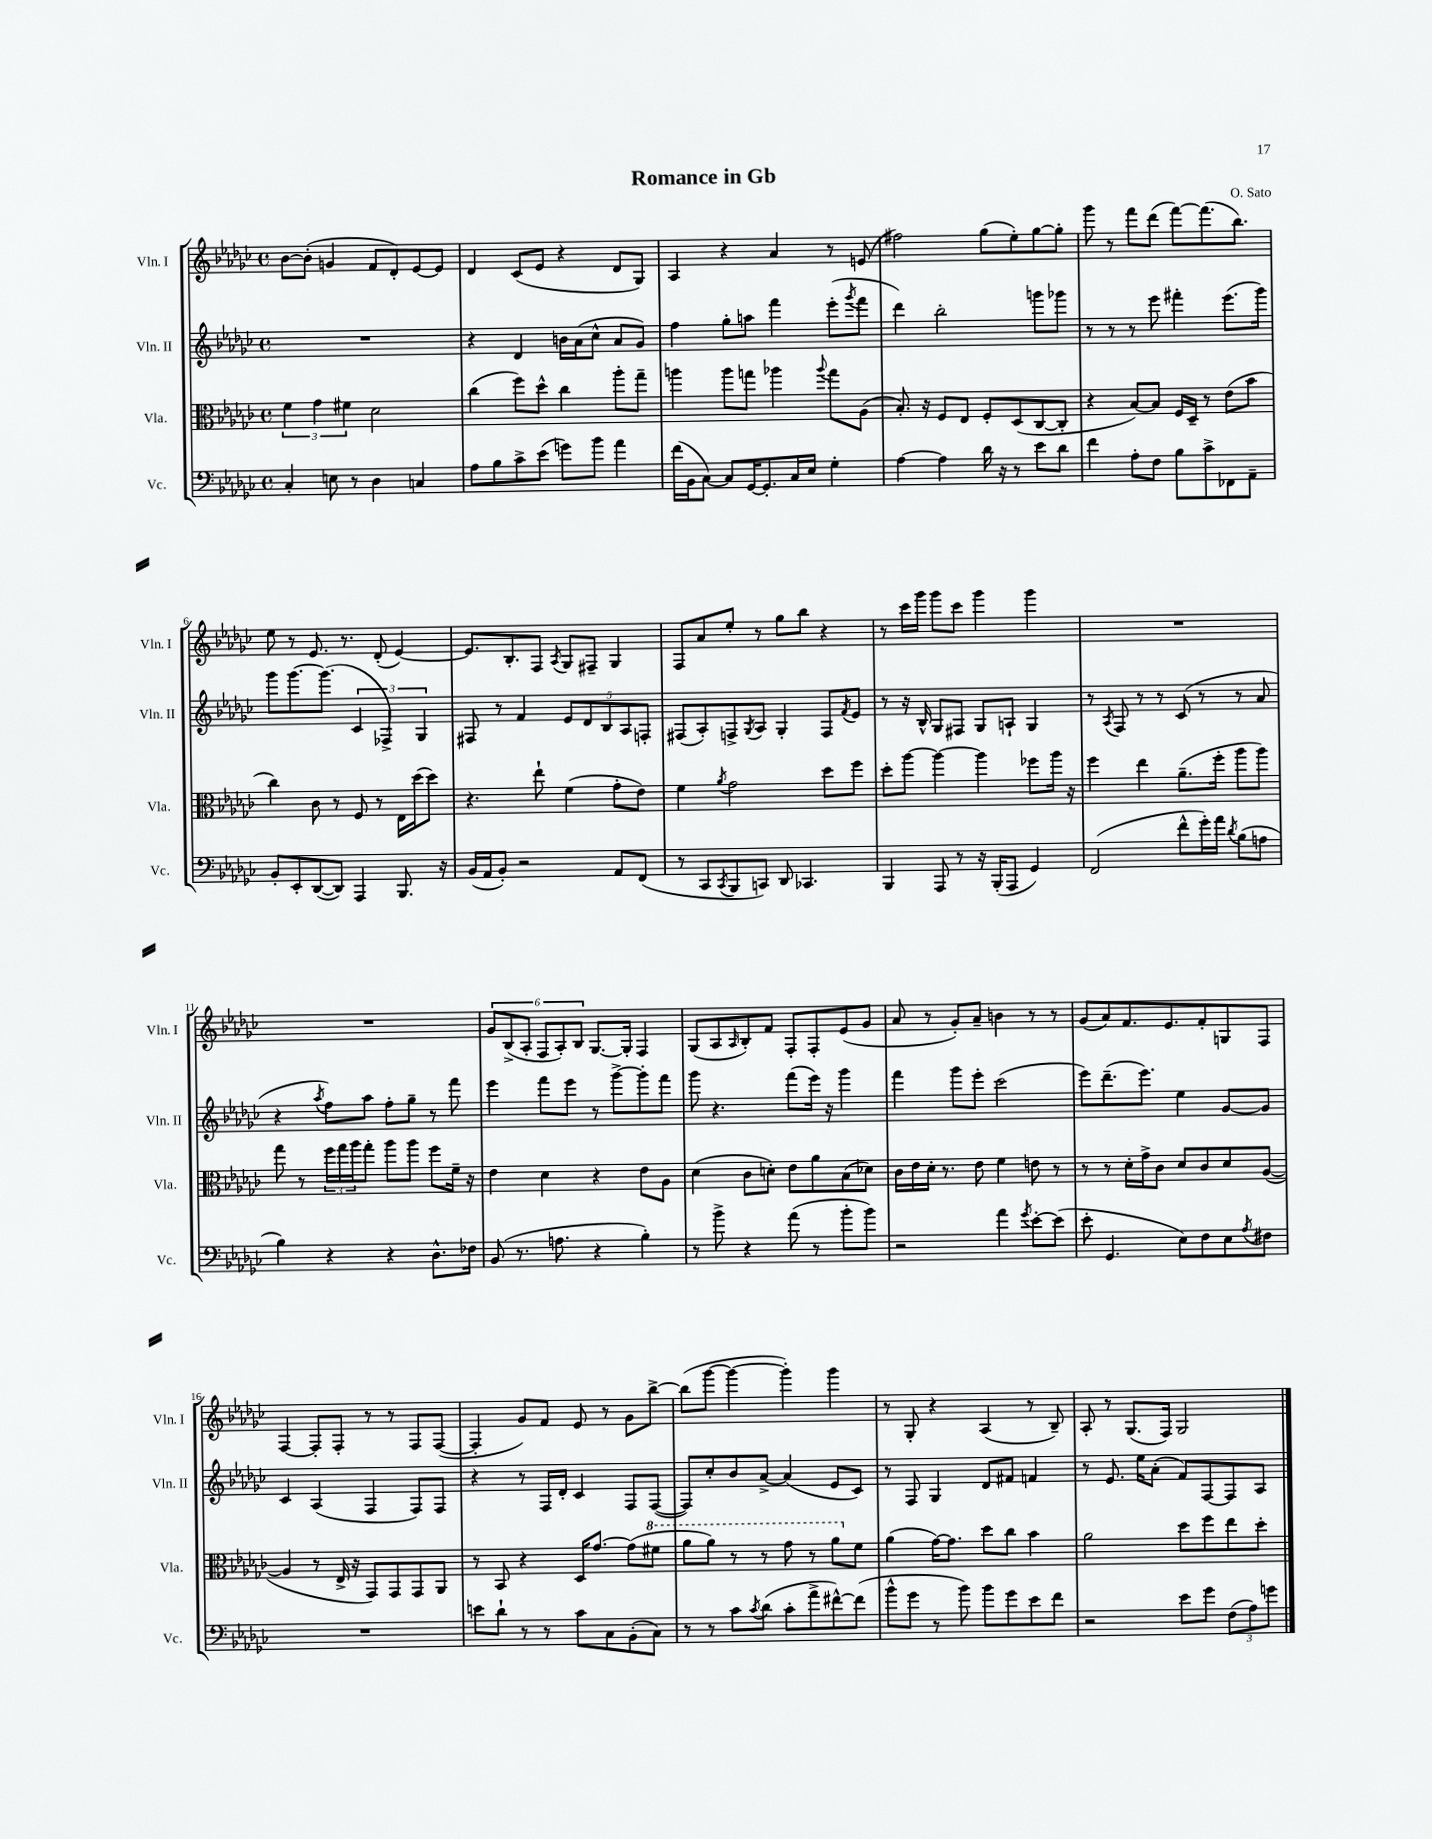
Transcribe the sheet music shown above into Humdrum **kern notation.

**kern	**kern	**kern	**kern
*part4	*part3	*part2	*part1
*staff4	*staff3	*staff2	*staff1
*I"Vc.	*I"Vla.	*I"Vln. II	*I"Vln. I
*I'Vc.	*I'Vla.	*I'Vln. II	*I'Vln. I
*clefF4	*clefC3	*clefG2	*clefG2
*k[b-e-a-d-g-c-]	*k[b-e-a-d-g-c-]	*k[b-e-a-d-g-c-]	*k[b-e-a-d-g-c-]
*M4/4	*M4/4	*M4/4	*M4/4
*met(c)	*met(c)	*met(c)	*met(c)
=1	=1	=1	=1
4C-'/	6f\	1r	[8b-\L
.	.	.	(8b-'\J]
.	6g-\	.	.
8En\	.	.	4gn/
.	6f#X\	.	.
8r	.	.	.
4D-\	2d-\	.	8f/L
.	.	.	8d-'/)
4Cn/	.	.	[8e-/
.	.	.	8e-/J]
=2	=2	=2	=2
8A-\L	(4cc-\	4r	4d-/
8B-\	.	.	.
8c-^\	8ff\L)	4d-/	(8c-/L
(8e-\J	8dd-^^\J	.	8e-/J
8gn\L)	4cc-\	16bn\LL	4r
.	.	(16a-\J	.
8b-\J	.	8cc-^^\J	.
4a-\	8aa-'\L	8a-/L	8d-/L
.	8gg-~\J	8g-/J)	8G-/J)
=3	=3	=3	=3
(16f\LL	4aan\	4ff\	4A-/
16BB-\J	.	.	.
[8C-\J)	.	.	.
8C-/L]	8aa\L	8gg-'\L	4r
[16GG-/K	8ggn\J	8aan\J	.
8.GG-'/]	.	.	.
.	4aa-X\	4fff\	4a-/
16C-/L	.	.	.
16E-/JJ	.	.	.
.	8qqaa-/	.	.
4G-'\	8gg\L	(8eee-'\L	8r
.	.	8qggg-/	.
.	(8A-\J	8fff\J	(8en/
=4	=4	=4	=4
[4A-\	8.B-'/)	4ddd-\)	2ff#X\)
.	16r	.	.
4A-\]	8F/L	2bb-'\	.
.	8E-/J	.	.
16d-\	8F'/L	.	(8gg-\L
16r	.	.	.
8r	(8D-/	.	8ee-'\)
8e-\L	[8C-/	8gggn\L	[8gg-\
8d-\J	8C-'/J]	8ggg-X\J	8gg-'\J]
=5	=5	=5	=5
4f\	4r	8r	8ggg-\
.	.	8r	8r
8A-'\L	[8B-/L)	8r	8fff\L
8F\J	8B-/J]	8eee-\	(8ddd-\J
8B-\L	16F/LL	4fff#X'\	[8fff\L)
.	16D-~/JJ	.	.
8c-^\	8r	.	(8.fff\]
8FF-X\	(8e-\L	(8.eee-\L	.
.	.	.	8.bb-\J)
8AA-~\J	8b-\J	.	.
.	.	16ggg-\Jk)	.
!!LO:LB:g=z
=6	=6	=6	=6
8BB-'/L	4cc-\)	8ggg-\L	8ee-\
8EE-'/	.	[8.ggg-\	8r
([8DD-/	8c-\	.	8.e-/
.	.	(8.ggg-\J]	.
8DD-/J])	8r	.	.
.	.	.	8.r
4AAA-/	8F/	6c-/	.
.	8r	.	(8d-'/
.	.	6F-X^/)	.
8.BBB-/	16E-\LL	.	[4e-/)
.	(16dd-\J	.	.
.	.	6G-/	.
.	8dd-\J)	.	.
16r	.	.	.
=7	=7	=7	=7
(16BB-/LL	4.r	8F#X/	8.e-/L]
16AA-/J	.	.	.
8BB-'/J)	.	8r	.
.	.	.	8.B-'/
2r	.	4f/	.
.	8ee-`\	.	8F/J
.	.	.	8qA-/
.	(4f\	10e-/L	8G-/L
.	.	10d-/	.
.	.	.	8F#X~/J
.	.	10B-/	.
8AA-/L	8g-'\L	.	4G-/
.	.	10A-/	.
(8FF/J	8e-\J)	.	.
.	.	10Fn'/J	.
=8	=8	=8	=8
8r	4f\	(8F#X/L	8F/L
8CC-/L	.	8A-'/)	8a-/
8qCC-/	8qa-/	.	.
8BBB-/	2g-\	8Fn^/	8ee-'/J
.	.	8qG-/	.
8CCn/J)	.	8A-/J	8r
8DD-/	.	4G-'/	8gg-\L
4.CC-X/	.	.	8bb-\J
.	8dd-\L	8F/L	4r
.	.	8qf/	.
.	8ff\J	8e-/J	.
=9	=9	=9	=9
4BBB-/	8dd-'\L	8r	8r
.	[8aa-\J	16r	16ccc-\LL
.	.	16B-^^/	16ggg-\JJ
8AAA-/	4aa-\_	8G-/L	8ggg-\L
8r	.	8F#X/J	8ccc-\J
16r	4aa-\]	8G-/L	4ggg-\
(16BBB-'/KL	.	.	.
8AAA-/J	.	8An`/J	.
4GG-/)	8ff-X\L	4G-/	4ggg-\
.	16aa-\Jk	.	.
.	16r	.	.
=10	=10	=10	=10
(2FF/	4ff\	8r	1r
.	.	8qA-/	.
.	.	8F/	.
.	4ee-\	8r	.
.	.	8r	.
8f^^\L	(8.a-~\L	(8c-/	.
16g-'\L)	.	8r	.
16a-\JJ	16ff'\Jk	.	.
8qd-/	.	.	.
(8B-\L	8aa-\L	8r	.
8An\J	8aa-\J)	8a-/	.
!!LO:LB:g=z
=11	=11	=11	=11
4B-\)	8gg-\	4r	1r
.	8r	.	.
.	.	8qaa-/	.
4r	24ff\LL	8ff\L)	.
.	24gg-\	.	.
.	24aa-\J	.	.
.	8gg-'\J	8aa-\J	.
4r	8aa-\L	8ff'\L	.
.	8aa-\J	8gg-~\J	.
8.D-^^\L	8ff\L	8r	.
.	16f~\Jk	8fff\	.
16F-X\Jk	16r	.	.
=12	=12	=12	=12
(8BB-/	4e-\	4eee-\	12g-/L
.	.	.	(12B-^/
8.r	.	.	.
.	.	.	12A-'/J
.	4d-\	8fff\L	12F/L
8.An\	.	.	.
.	.	.	12A-'/)
.	.	8eee-\J	.
.	.	.	12B-/J
4r	4r	8r	[8.G-/L
.	.	[8ggg-^\L	.
.	.	.	16G-'/Jk]
4B-'\)	8e-\L	8ggg-'\]	4F/
.	8A-\J	8fff\J	.
=13	=13	=13	=13
8r	(4d-\	8ggg-\	(8G-/L
8b-^\	.	4.r	8A-/
.	.	.	16qqA-/
4r	8c-\L	.	8B-'/)
.	8dn'\J)	.	8f/J
(8a-\	8e-\L	(8fff\L	8F'/L
8r	8a-\	16eee-\Jk)	8F'/
.	.	16r	.
8b-'\L	(8B-\	4ggg-\	(8e-/
8b-\J)	8d-X\J)	.	8g-/J
=14	=14	=14	=14
2r	16c-\LL	4fff\	8a-/
.	16e-\	.	.
.	16d-'\JJ	.	8r
.	8.r	.	.
.	.	8ggg-\L	8g-'/L)
.	8e-\	8eee-'\J	8a-~/J
4a-\	4f\	(2ccc-\	4bn\
8qg-/	.	.	.
[8e-'\L	8en\	.	8r
(8e-\J]	8r	.	8r
=15	=15	=15	=15
8e-'\	8r	8eee-\L)	(8g-/L
4.GG-/	8r	(8.ddd-~\	8a-/)
.	16d-'\LL	.	8.f/
.	16g-^\J	8.eee-\J)	.
.	8c-\J	.	.
.	.	.	8.e-/
8E-\L)	8d-/L	4ee-\	.
8F\	8c-/	.	8f'/
8E-\	8d-/	[8g-/L	8Gn/
8qA-/	.	.	.
8F#X\J	([8A-/J	8g-/J]	8F/J
!!LO:LB:g=z
=16	=16	=16	=16
1r	4A-/]	4c-/	[4F/
.	8r	(4A-/	8F'/L]
.	16E-^/	.	8F'/J
.	16r	.	.
.	8GG-/L)	4F/	8r
.	8GG-/	.	8r
.	8GG-/	8F/L)	8F/L
.	8AA-/J	8F/J	([8F/J
=17	=17	=17	=17
8en\L	8r	4r	4F'/]
8d-`\J	8BB-/	.	.
8r	4r	8r	8g-/L)
8r	.	16F/LL	8f/J
.	.	16d-'/JJ	.
8c-\L	16D-/KL	4c-/	8e-/
.	[8.g-/J	.	.
8C-\	.	.	8r
(8BB-'\	(8g-\L]	8F/L	8g-\L
*	*8va	*	*
8C-\J)	8ff#X\J	([8F/J	[8bb-^\J
=18	=18	=18	=18
8r	8aa-\L	8F/L])	(8bb-\L]
8r	8aa-\J)	8cc-'/	[8ggg-\J
8c-\L	8r	8b-/	4ggg-\_
8qc-/	.	.	.
(8d-\J	8r	[8a-^/J	.
8c-'\L	8gg-\	(4a-/]	4ggg-'\])
8a-^\	8r	.	.
[8f#X^^\)	8aa-\L	8e-/L	4ggg-\
*	*X8va	*	*
(8f#\J]	8f\J	8c-/J)	.
=19	=19	=19	=19
8b-^^\L	(4a-\	8r	8r
8g-\J	.	8F/	8G-'/
8r	[16g-\KL)	4G-/	4r
.	8.g-\J]	.	.
8b-\)	.	.	.
8b-\L	8dd-\L	8d-/L	(4A-/
8g-\	8cc-\J	8f#X/J	.
8e-\	4b-\	4fn/	8r
8f\J	.	.	8B-~/)
=20	=20	=20	=20
2r	2a-\	8r	8A-'/
.	.	8.e-/	8r
.	.	.	(8.G-/L
.	.	16ee-\KL	.
.	.	(8a-'\J	.
.	.	.	16F/Jk)
8e-\L	8dd-\L	8f/L)	2G-/
8g-\J	8ff\	[8F/	.
(12F\L	8ee-\	8F/]	.
12A-\)	.	.	.
.	8dd-'\J	8A-/J	.
12gn\J	.	.	.
==	==	==	==
*-	*-	*-	*-
